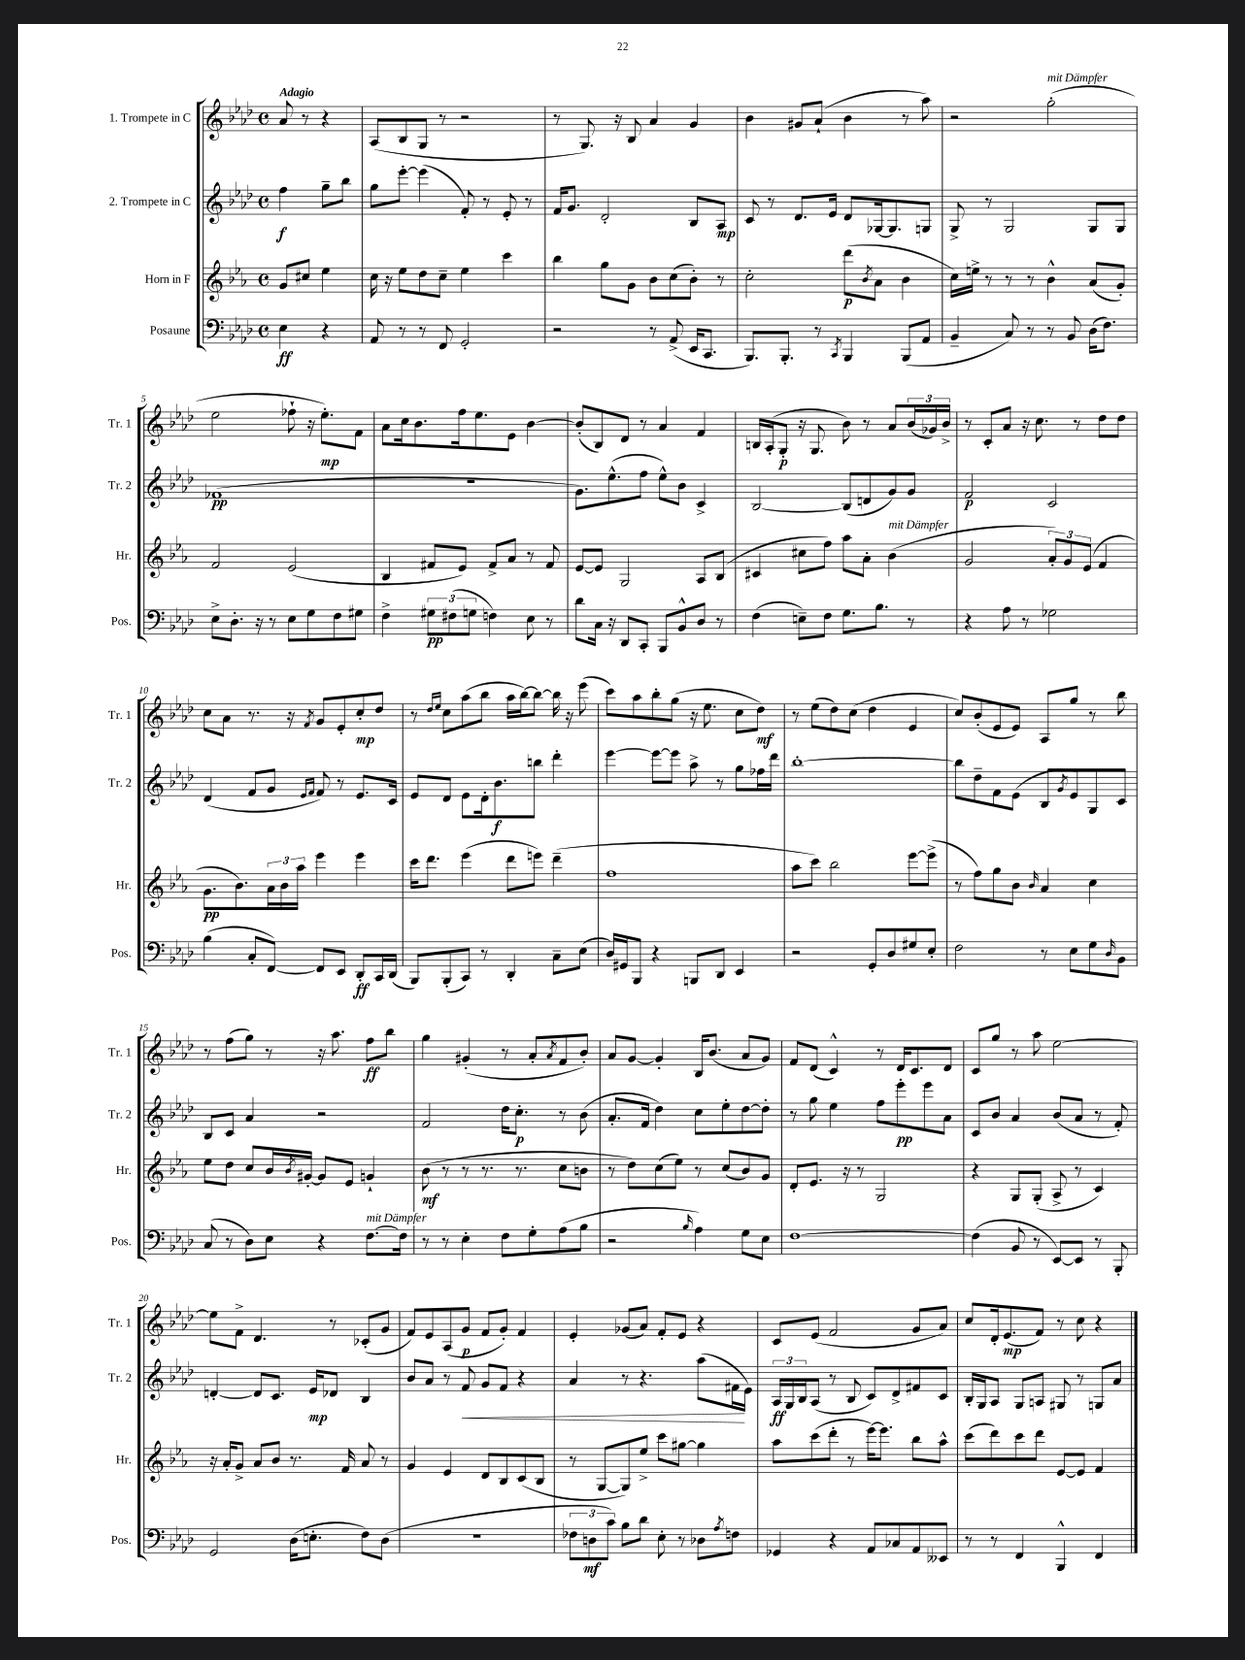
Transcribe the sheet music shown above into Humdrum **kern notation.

**kern	**kern	**kern	**kern
*staff4	*staff3	*staff2	*staff1
*clefF4	*clefG2	*clefG2	*clefG2
*k[b-e-a-d-]	*k[b-e-a-]	*k[b-e-a-d-]	*k[b-e-a-d-]
*M4/4	*M4/4	*M4/4	*M4/4
*met(c)	*met(c)	*met(c)	*met(c)
4E-	8g	4ff	8a-
.	8cc#	.	8r
4r	4ee-	8gg~	4r
.	.	8bb-	.
=	=	=	=
8AA-	16cc	8gg	(8A-
.	16r	.	.
8r	8ee-	[8eee-'	8B-
8r	8dd	(4eee-]	8G
8FF	8cc~	.	8r
2GG'	4ee-	8f')	2r
.	.	8r	.
.	4ccc	8e-'	.
.	.	8r	.
=	=	=	=
2r	4bb-	16f	8r
.	.	8.g	.
.	.	.	8.G)
.	8gg	2d-'	.
.	.	.	16r
.	8g	.	8B-
8r	8b-	.	4a-
(8AA-^	(8cc	.	.
16EE-	8b-')	8B-	4g
8.CC	.	.	.
.	8r	8A-	.
=	=	=	=
8.BBB-)	2cc'	8c	4b-
.	.	8r	.
8.BBB-'	.	.	.
.	.	8.d-	8g#
8r	.	.	(8a-`
.	.	16e-	.
8qCC	.	.	.
4BBB-	(8ddd	8d-	4b-
.	8qb-	.	.
.	8a-	[16G-	.
.	.	8.G-]	.
(8BBB-	4b-	.	8r
8AA-	.	8G	8aa-)
=	=	=	=
4BB-~	16cc)	8G^	2r
.	16ee^	.	.
.	8r	8r	.
8C)	8r	2G	.
8r	8r	.	.
8r	4b-^^	.	(2gg'
8BB-	.	.	.
(16D-	(8a-	8G	.
8.F)	.	.	.
.	8g')	8G	.
=	=	=	=
8E-^	2f	(1f-	2ee-
8.D-'	.	.	.
16r	.	.	.
8r	.	.	.
8E-	(2e-	.	8ff-`
8G	.	.	16r
.	.	.	8.ee-')
8F	.	.	.
8G#	.	.	8f
=	=	=	=
4F^	4B-	1r	8a-
.	.	.	16cc
.	.	.	8.b-
12G#	8f#	.	.
(12F#	.	.	.
.	8e-)	.	16ff
12G	.	.	.
.	.	.	8.ee-
4F)	8f#^	.	.
.	8a-	.	8e-
8E-	8r	.	[4b-
8r	8f#	.	.
=	=	=	=
8d-	[8e-	8.g)	(8b-']
16C	8e-]	.	8B-)
16r	.	(8.ee-^^	.
8DD-	2G	.	8d-
8CC'	.	8ff	8r
8BBB-	.	8ee-^^)	4a-
8BB-^^	.	8b-	.
8D-	8A-	4c^	4f
8r	(8B-	.	.
=	=	=	=
(4F	4c#	[2B-	16B
.	.	.	(16A-'
.	.	.	8G'
8E~)	8cc#	.	16r
.	.	.	8.G
8F	8ff)	.	.
8.G	8aa-	(8B-]	8b-)
.	8a-'	8d	8r
8.B-	.	.	.
.	(4b-	8g)	8a-
8r	.	8g	(24b-
.	.	.	24g-)
.	.	.	24b-^
=	=	=	=
4r	2g	2f	8r
.	.	.	8c'
8A-	.	.	8a-
8r	.	.	16r
.	.	.	8.cc
2G-	12a-')	2c	.
.	12g	.	.
.	.	.	8r
.	(12e-	.	.
.	4f	.	8dd-
.	.	.	8dd-
=	=	=	=
(4B-	8.g	(4d-	8cc
.	.	.	8a-
.	8.b-)	.	.
8C'	.	8f	8.r
[8FF)	24a-	8g	.
.	24b-	.	.
.	.	.	16r
.	24aa-	.	.
.	.	16qqe-	.
.	.	16qqf	8qf
8FF]	4eee-	8f)	8g
8EE-	.	8r	8e-'
8DD-'	4eee-	8.e-	8cc'
16CC	.	.	8dd-
(16DD-	.	16c	.
=	=	=	=
8BBB-)	16ccc	8e-	8r
.	8.ddd	.	.
.	.	.	16qqdd-
.	.	.	16qqee-
(8BBB-'	.	8d-	8cc
8CC)	(4eee-	8e-	(8aa-
8r	.	16d-'	8bb-
.	.	8.b-	.
4DD-'	8ddd	.	16aa-
.	.	.	[16bb-)
.	8eee)	8bb	8bb-_
8C~	(4ddd~	4ddd-'	16bb-]
.	.	.	16r
(8E-	.	.	(8eee-
=	=	=	=
16D-)	1ff	[4eee-	8ccc)
16GG#	.	.	.
8BBB-	.	.	8aa-
4r	.	8eee-_	8bb-'
.	.	8eee-]	(8gg
8BBB	.	8aa-^	16r
.	.	.	8.ee-
8DD-	.	8r	.
4EE-	.	8gg	8cc
.	.	16ff-	8dd-)
.	.	16ddd-	.
=	=	=	=
2r	8aa-	[1bb-'	8r
.	8ccc)	.	(8ee-
.	2bb-	.	8dd-)
.	.	.	(8cc
8GG'	.	.	4dd-
8D-	.	.	.
8G#	[8eee-	.	4e-
8E-'	(8eee-^]	.	.
=	=	=	=
2F	8r	8bb-]	8cc)
.	8ff)	8dd-~	(8b-'
.	8gg	8f	8e-
.	8b-	(8e-	8e-)
.	16qqb-	.	.
8r	4a-	8B-	8A-
.	.	8qg	.
8E-	.	8e-)	8gg
8G	4cc	8G	8r
16qqD-	.	.	.
8BB-	.	8c	8bb-
=	=	=	=
(8C	8ee-	8B-	8r
8r	8dd	8c	(8ff
8D-)	8cc	4a-	8gg)
8E-	16b-	.	8r
.	8qb-	.	.
.	[16g#'	.	.
4r	8g#]	2r	16r
.	.	.	8.aa-
.	8e-	.	.
[8.F	4g`	.	8ff
.	.	.	8bb-
16F]	.	.	.
=	=	=	=
8r	(8b-	2f	4gg
8r	8r	.	.
4E-'	8r	.	(4g#'
.	8.r	.	.
8F	.	16dd-	8r
.	8.r	8.cc'	.
8G'	.	.	8a-'
.	.	.	8qa-
(8A-	8cc	8r	8f
8B-	8b	(8b-	8b-')
=	=	=	=
2r	8r	8.a-'	8a-
.	8dd)	.	[8g
.	.	16f	.
.	(8cc	4dd-)	4g']
.	8ee-)	.	.
16qqB-	.	.	.
4A-)	8r	8cc	16B-
.	.	.	(8.b-
.	(8cc	8ee-'	.
8G	8b-)	[8dd-	8a-
8E-	8g	8dd-']	8g)
=	=	=	=
[1F	8d'	8r	8f
.	8.e-	8gg	(8d-
.	.	4ee-	4c^^)
.	16r	.	.
.	8r	.	.
.	2G	8ff	8r
.	.	8eee-'	16d-
.	.	.	8.c
.	.	8eee-	.
.	.	8a-	8d-
=	=	=	=
(4F]	4r	8c	8c
.	.	8b-	8gg
8BB-	8G	4a-	8r
8r	(8G'	.	8aa-
[8EE-)	8A-^	(8b-	[2ee-
8EE-]	8r	8a-	.
8r	4c)	8r	.
8BBB-'	.	8f')	.
=	=	=	=
2GG	16r	[4d'	8ee-]
.	16a-'	.	.
.	8g^	.	8f^
.	8a-	8d]	4.d-
.	8b-	8.c	.
(16D-	8.r	.	.
8.E'	.	16e-	.
.	.	8d-	8r
.	16f	.	.
8F)	8a-	4B-	(8c-'
(8D-	8r	.	8g
=	=	=	=
1r	4g	8b-	8f)
.	.	8a-	8e-
.	4e-	8r	(8A-
.	.	8f	8g
.	8d	8g	8f
.	8B-	8f	8g')
.	(8c	4r	4f
.	8B-	.	.
=	=	=	=
12F-	8r	4a-	4e-'
12D	.	.	.
.	[8G	.	.
12c)	.	.	.
8B-	8G])	8r	(8g-
8d-	8ee-^	4.r	8a-)
8E-'	8ccc	.	8f'
8r	[8gg#	.	8e-
8D-	4gg#]	(8aa-	4r
8qA-	.	.	.
8F	.	16f#	.
.	.	16e-)	.
=	=	=	=
4GG-	8aa-	24A-	8c
.	.	24G	.
.	.	24B-	.
.	(8ccc	(8A-	(8e-
4r	8ddd'	8r	2f
.	8r	8B-	.
8AA-	[16eee-)	8c)	.
.	8.eee-]	.	.
8C-	.	8d-^	.
8AA-	8bb-	8f#	8g
8EE--	8aa-^^	8c	8a-)
=	=	=	=
8r	(8ccc	16B-'	8cc
.	.	16G	.
8r	8ddd)	8A-	16d-'
.	.	.	(8.e-
4FF	8ccc	8G	.
.	8ddd	8A	8f)
4BBB-^^	[8e-	8G#	8r
.	8e-]	8r	8cc
4FF	4f	8G	4r
.	.	8a-	.
==	==	==	==
*-	*-	*-	*-
